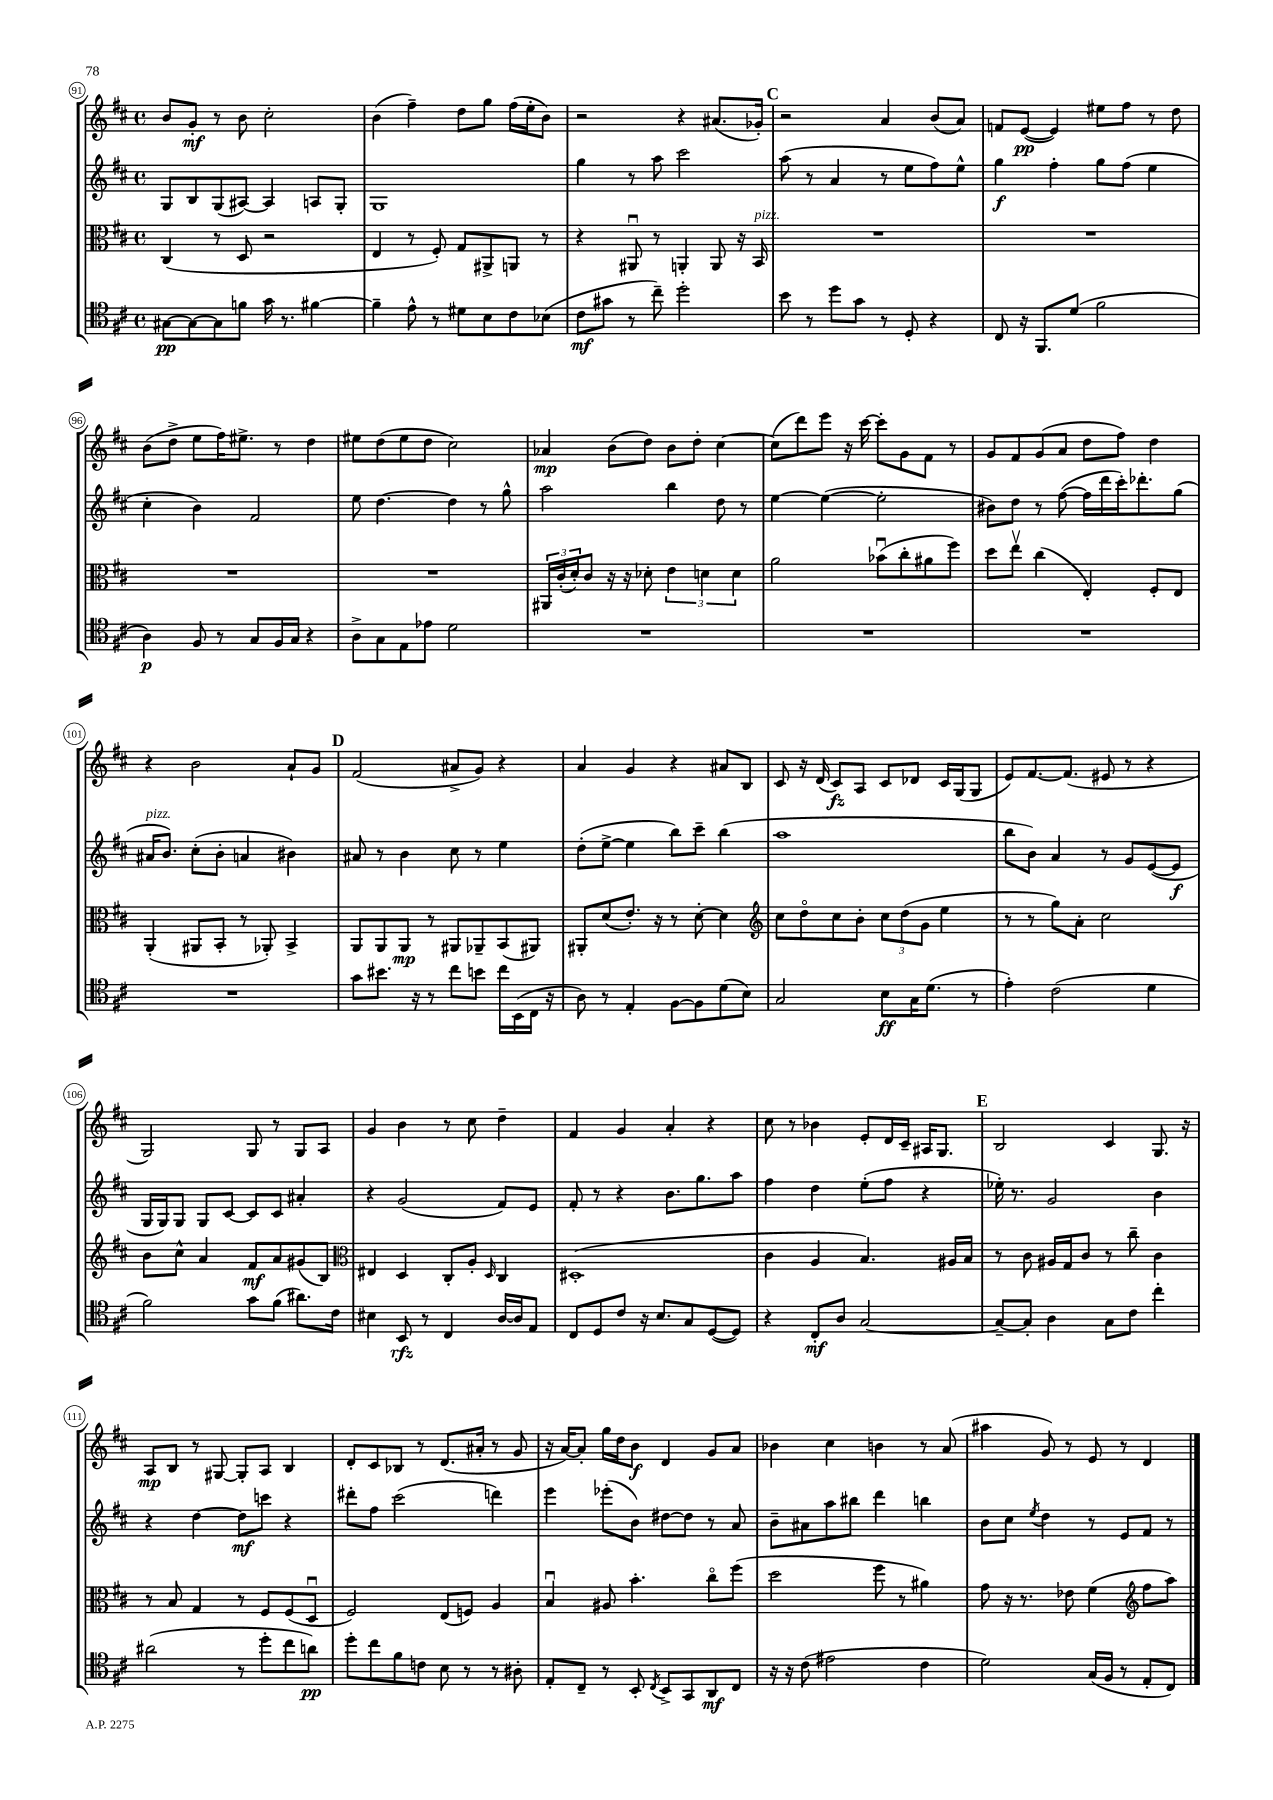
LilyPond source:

<<
\new StaffGroup <<
\new Staff = "s0" {
    \clef treble \key d \major \defaultTimeSignature \time 4/4
    b'8 g'8-.\mf r8 b'8 cis''2-. |
    b'4( fis''4--) d''8 g''8 fis''16( e''16-. b'8) |
    r2 r4 ais'8.( ges'16-.) |
    \mark \markup { \bold "C" } r2 a'4 b'8( a'8) |
    f'8 e'8~\pp( e'4) eis''8 fis''8 r8 d''8 |
    b'8( d''8-> e''8 fis''16) eis''8.-> r8 d''4 |
    eis''8 d''8( eis''8 d''8 cis''2) |
    aes'4\mp b'8( d''8) b'8 d''8-. cis''4~ |
    cis''8( d'''8) e'''8 r16 cis'''16~ cis'''8-. g'8 fis'8 r8 |
    g'8 fis'8 g'8( a'8 d''8 fis''8) d''4 |
    r4 b'2 a'8-! g'8 |
    \mark \markup { \bold "D" } fis'2( ais'8-> g'8) r4 |
    a'4 g'4 r4 ais'8 b8 |
    cis'8 r16 d'16( cis'8\fz) a8 cis'8 des'8 cis'16 g16( g8 |
    e'8) fis'8.~ fis'8.( eis'8 r8 r4 |
    g2) g8 r8 g8 a8 |
    g'4 b'4 r8 cis''8 d''4-- |
    fis'4 g'4 a'4-. r4 |
    cis''8 r8 bes'4 e'8-. d'16 cis'16-- ais16 g8. |
    \mark \markup { \bold "E" } b2 cis'4 g8. r16 |
    a8\mp b8 r8 gis8~ gis8-. a8 b4 |
    d'8-. cis'8 bes8 r8 d'8.( ais'16-. r8 g'8 |
    r16 a'16~) a'8-. g''16 d''16 b'8\f d'4 g'8 a'8 |
    bes'4 cis''4 b'4 r8 a'8( |
    ais''4 g'8) r8 e'8 r8 d'4 \bar "|." |
}
\new Staff = "s1" {
    \clef treble \key d \major \defaultTimeSignature \time 4/4
    g8 b8 g8( ais8~) ais4 a8 g8-. |
    g1 |
    g''4 r8 a''8 cis'''2 |
    \mark \markup { \bold "C" } a''8( r8 a'4 r8 e''8 fis''8) e''8-^ |
    g''4\f fis''4-. g''8 fis''8( e''4 |
    cis''4-. b'4) fis'2 |
    e''8 d''4.~ d''4 r8 g''8-^ |
    a''2 b''4 d''8 r8 |
    e''4~ e''4~( e''2-. |
    bis'8) d''8 r8 fis''8~( fis''16 d'''16 cis'''16-.) des'''8.-. g''8( |
    ais'16^\markup { \italic "pizz." } b'8.) cis''8-.( b'8-. a'4 bis'4) |
    \mark \markup { \bold "D" } ais'8 r8 b'4 cis''8 r8 e''4 |
    d''8-.( e''8~-> e''4 b''8) cis'''8-- b''4( |
    a''1 |
    b''8 b'8) a'4 r8 g'8 e'8~( e'8\f |
    g16 g16) g8 g8 cis'8~ cis'8 cis'8 ais'4-. |
    r4 g'2( fis'8) e'8 |
    fis'8-. r8 r4 b'8. g''8. a''8 |
    fis''4 d''4 e''8-.( fis''8 r4 |
    \mark \markup { \bold "E" } ees''16-.) r8. g'2 b'4 |
    r4 d''4~ d''8\mf c'''8 r4 |
    dis'''8-. fis''8 cis'''2( d'''4) |
    e'''4 ees'''8-.( b'8) dis''8~ dis''8 r8 a'8 |
    b'8-- ais'8 a''8 bis''8 d'''4 b''4 |
    b'8 cis''8 \acciaccatura { e''8 } d''4 r8 e'8 fis'8 r8 \bar "|." |
}
\new Staff = "s2" {
    \clef alto \key d \major \defaultTimeSignature \time 4/4
    cis4( r8 d8 r2 |
    e4 r8 fis8-.) g8 ais,8-> a,8 r8 |
    r4 ais,8\downbow r8 a,4-. a,8 r16 b,16^\markup { \italic "pizz." } |
    \mark \markup { \bold "C" } R1 |
    R1 |
    R1 |
    R1 |
    \tuplet 3/2 { ais,16 cis'16-.( d'16-.) } cis'8 r16 r16 des'8-. \tuplet 3/2 { e'4 d'4 d'4 } |
    a'2 bes'8\downbow( cis''8-. ais'8 fis''8) |
    d''8 e''8\upbow cis''4( e4-.) fis8-. e8 |
    a,4-.( ais,8 b,8-. r8 aes,8-.) b,4-> |
    \mark \markup { \bold "D" } a,8 a,8 a,8\mp r8 ais,8 aes,8-- b,8( ais,8) |
    ais,8-. d'8( e'8.-.) r16 r8 d'8~-. d'4 |
    \clef treble cis''8 d''8\flageolet cis''8 b'8-. \tuplet 3/2 { cis''8 d''8( g'8 } e''4 |
    r8 r8 g''8) a'8-. cis''2 |
    b'8 cis''8-^ a'4 fis'8\mf a'8 gis'8( b8) |
    \clef alto eis4 d4 cis8-. a8-. \grace { d16 } cis4 |
    dis1-.( |
    cis'4 a4 b4.) ais16 b16 |
    \mark \markup { \bold "E" } r8 cis'8 ais16 g16 cis'8 r8 cis''8-- cis'4 |
    r8 b8 g4 r8 fis8 fis8( d8\downbow |
    fis2) e8( f8) a4 |
    b4\downbow ais8 b'4.-. cis''8\flageolet fis''8( |
    d''2 fis''8 r8 ais'4) |
    g'8 r16 r8. ees'8 fis'4( \clef treble fis''8 a''8) \bar "|." |
}
\new Staff = "s3" {
    \clef tenor \key d \major \defaultTimeSignature \time 4/4
    gis8~\pp gis8~ gis8 f'8 g'16 r8. fis'4~ |
    fis'4-- e'8-^ r8 dis'8 b8 cis'8 bes8( |
    cis'8\mf gis'8 r8 cis''8--) d''2-. |
    \mark \markup { \bold "C" } b'8 r8 d''8 g'8 r8 d8-. r4 |
    cis8 r16 fis,8. d'8( fis'2 |
    a4\p) fis8 r8 g8 fis16 g16 r4 |
    a8-> g8 e8 ees'8 d'2 |
    R1 |
    R1 |
    R1 |
    R1 |
    \mark \markup { \bold "D" } g'8 bis'8. r16 r8 cis''8 b'8 cis''16 b,16( cis16 r16 |
    a8) r8 e4-. fis8~ fis8 d'8( b8) |
    g2 b8\ff g16 d'8.( r8 |
    e'4-.) cis'2( d'4 |
    fis'2) g'8 fis'8( ais'8.) cis'16 |
    bis4 b,8\rfz r8 cis4 a16~ a16 e8 |
    cis8 d8 cis'8 r16 b8. g8 d8~( d8) |
    r4 cis8-.\mf a8 g2~ |
    \mark \markup { \bold "E" } g8~-- g8-. a4 g8 cis'8 cis''4-. |
    ais'2( r8 d''8-. cis''8 a'8\pp) |
    d''8-. cis''8 fis'8 c'8 b8 r8 r8 ais8-. |
    e8-. cis8-- r8 b,8-. \acciaccatura { cis8 } b,8-> g,8 a,8\mf cis8 |
    r16 r16 cis'8( eis'2 cis'4 |
    d'2) g16( fis16 r8 e8-. cis8) \bar "|." |
}
>>
>>
\layout { \context { \Score currentBarNumber = #91 \override BarNumber.stencil = #(make-stencil-circler 0.1 0.3 ly:text-interface::print) } }
